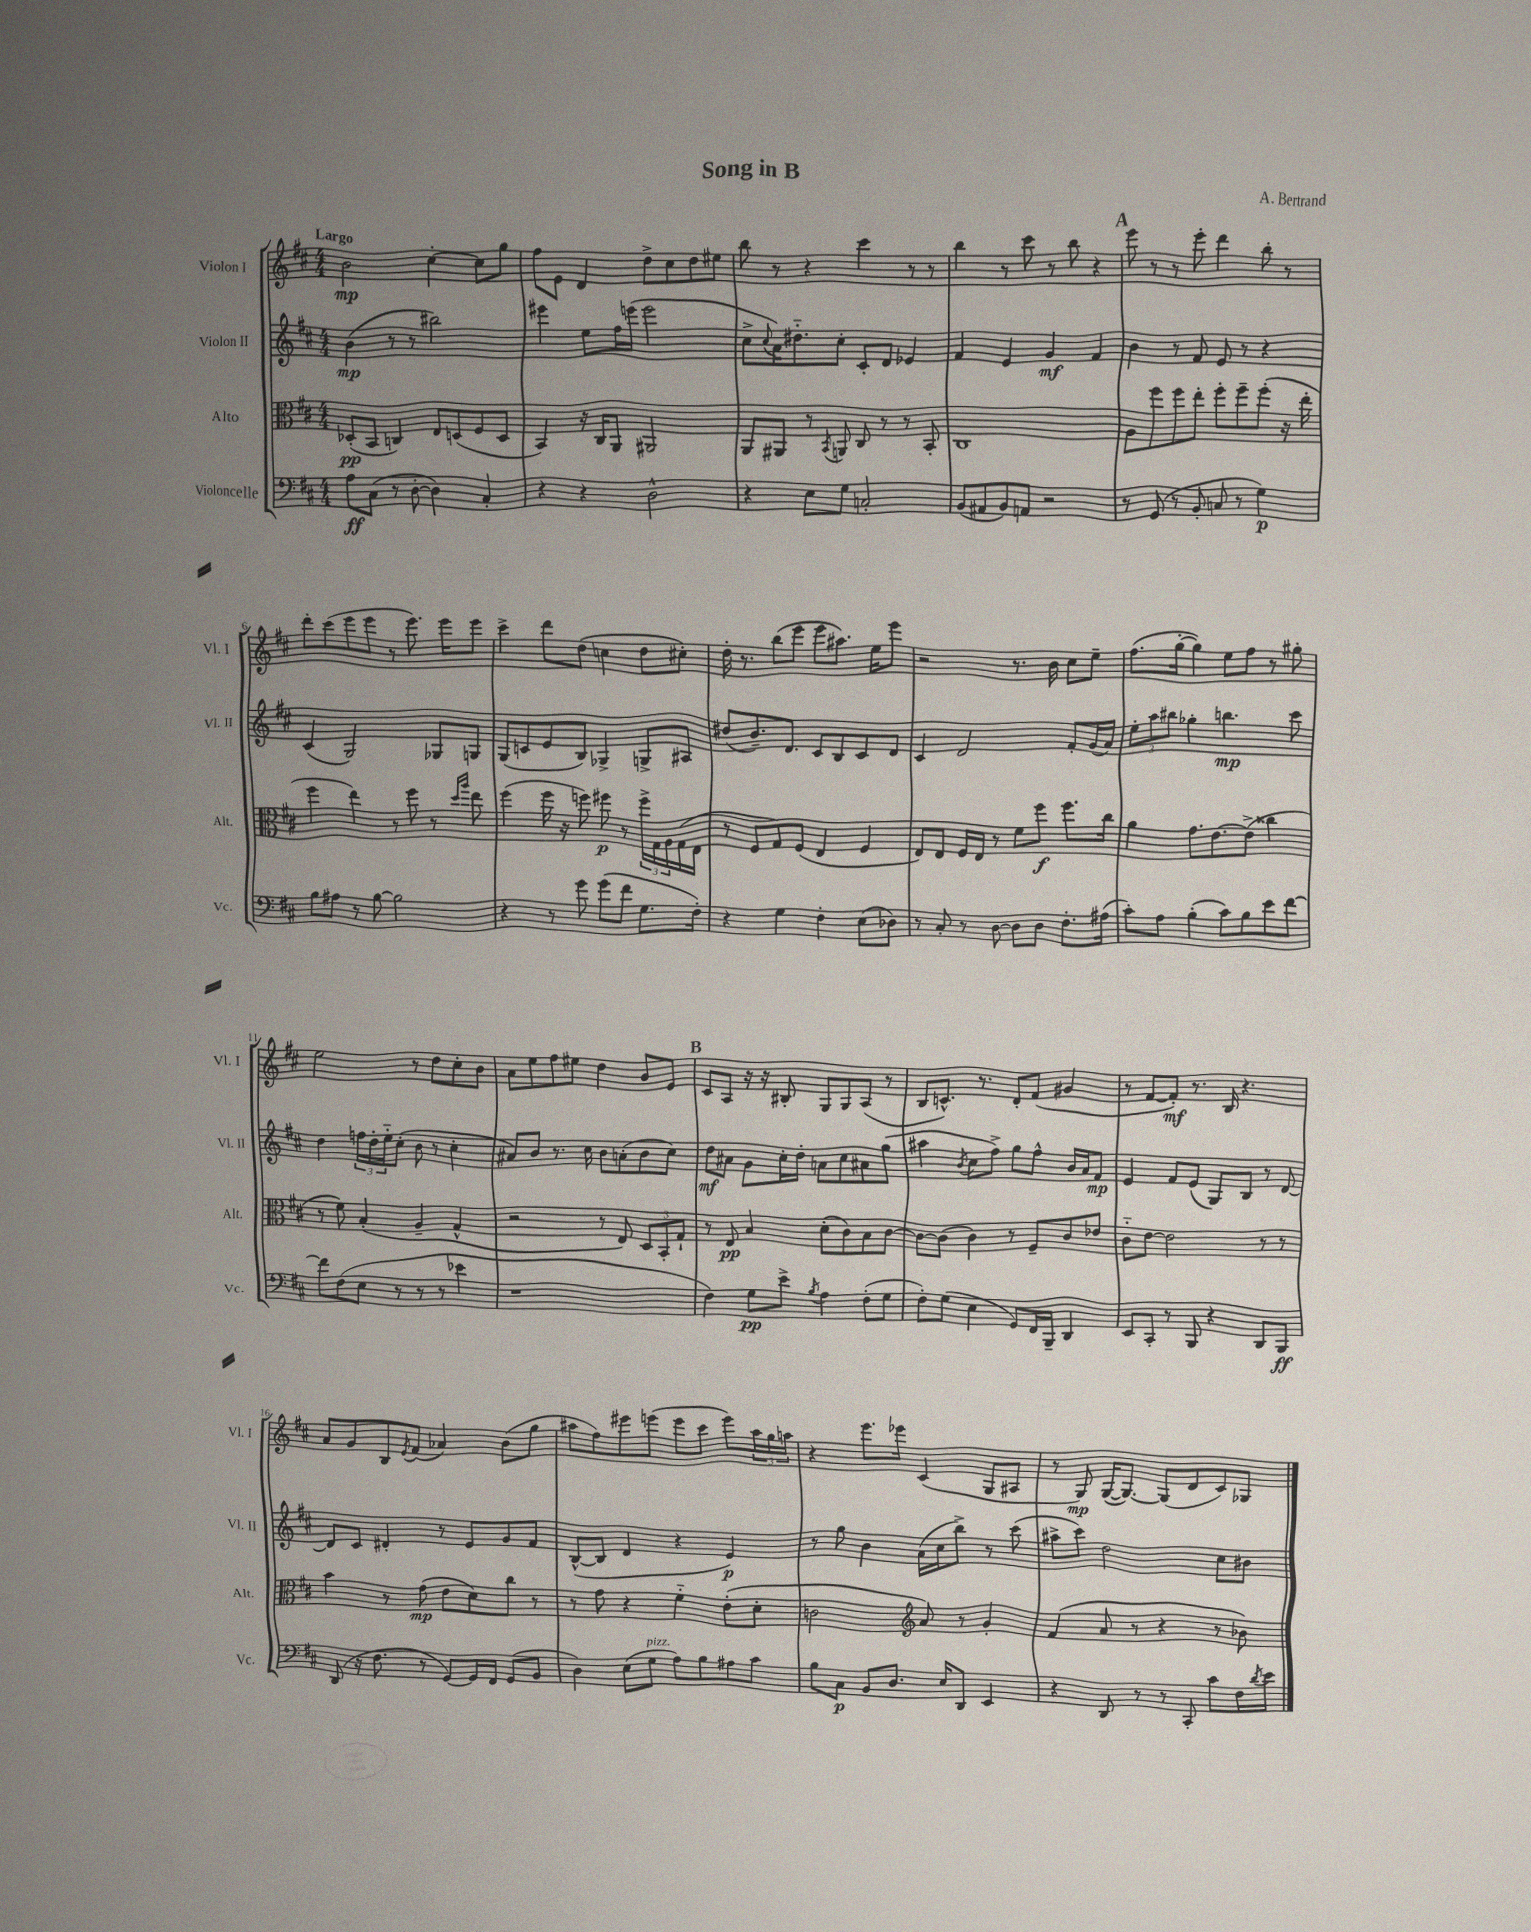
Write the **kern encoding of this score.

**kern	**kern	**kern	**kern
*staff4	*staff3	*staff2	*staff1
*clefF4	*clefC3	*clefG2	*clefG2
*k[f#c#]	*k[f#c#]	*k[f#c#]	*k[f#c#]
*M4/4	*M4/4	*M4/4	*M4/4
8A	(8D-'	(4b	2b
(8C#	8BB	.	.
8r	4C)	8r	.
[8D'	.	8r	.
4D])	8E	2bb#)	[4cc#'
.	(8D	.	.
4C#'	8F#	.	8cc#]
.	8D	.	8gg
=	=	=	=
4r	4BB)	4eee#	8ff#
.	.	.	8e
4r	16r	8ee	4d
.	16C#	.	.
.	8AA	16ff#	.
.	.	(16eee	.
2D^^	2AA#	2eee	8dd^
.	.	.	8cc#
.	.	.	8dd
.	.	.	8ee#
=	=	=	=
4r	8AA	8cc#^	8bb
.	.	8qqcc#	.
.	8AA#	16a)	8r
.	.	8.dd#'~	.
8E	8r	.	4r
.	8qBB	.	.
8G	8AA	8cc#'	.
2C'	8C#	8c#'	4ccc#
.	8r	8d	.
.	8r	4e-	8r
.	8BB'	.	8r
=	=	=	=
(8BB	1C#	4f#	4bb
8AA#	.	.	.
8BB)	.	4e	8r
8AA	.	.	8ccc#
2r	.	4g	8r
.	.	.	8bb
.	.	4f#	4r
=	=	=	=
8r	8A	4b	8eee
(8GG	8ff#	.	8r
8r	8ff#	8r	8r
8BB'	8ee'	8f#	8eee'
8C	8ff#'	8e	4ddd
8r	8ff#~	8r	.
4G)	(8ff#'	4r	8bb'
.	16r	.	8r
.	16ee'	.	.
=	=	=	=
8B	4ff#	(4c#	8ddd'
8A#	.	.	(8ccc#
8r	4ee)	2G)	8eee
[8B	.	.	8eee
2B]	8r	.	8r
.	8ff#	.	8.eee)
.	8r	8G-	.
.	.	.	16eee
.	16qqdd	.	.
.	16qqaa	.	.
.	8ee	8G	8eee
=	=	=	=
4r	(4ff#	(8G	4ccc#^
.	.	8c	.
8r	16ff#	8e	8ddd
.	16r	.	.
8g	8ff)	8B)	(8dd
(8g	8ff#	4G-^	4cc
8f#	8r	.	.
8.G	24ff#^	8G^	8dd
.	24G	.	.
.	24A	.	.
.	(16G	8A#	8cc#')
16F#')	16E	.	.
=	=	=	=
4r	8r	(8dd#	16dd'
.	.	.	8.r
.	8F#	8.b~)	.
4G	8G)	.	(8bb
.	.	8.d	.
.	(8F#	.	8eee
4F#'	4E	8c#	8eee
.	.	8B	8.aa#)
(8E	4F#	8c#	.
.	.	.	16ee
8D-)	.	8d	8eee
=	=	=	=
8r	8E)	4c#	2r
8C#'	8E	.	.
8r	16F#	2d	.
.	16E	.	.
[8D	8r	.	.
8D]	8f#	.	8.r
8D	8ff#	.	.
.	.	.	16b
8.F#'	8.ff#	8f#'	8cc#
.	.	(16g	8ee~
(16A#	16cc#	16a)	.
=	=	=	=
8c#')	4a	12ee'	(8.ff#
.	.	12aa	.
8A	.	.	.
.	.	12bb#	.
.	.	.	[16gg'
(4B'	8.g	4gg-'	4gg])
.	[8.e	.	.
8c#)	.	4.bb	8ee
8B	(8e^]	.	8ff#
8e	4cc##	.	8r
[8f#	.	8ccc#	8gg#'
=	=	=	=
8f#]	8r	4dd	2ee
(8F#	8f#)	.	.
8E	(4B'	24ff	.
.	.	24dd'	.
.	.	24ee'~	.
8r	.	(8cc#'	.
8r	4A~	8b	8r
8r	.	8r	8dd
4e-	4G^^	4cc#'	8cc#'
.	.	.	8b
=	=	=	=
1r	2r	8a#)	8a
.	.	8b	8ee
.	.	8.r	8ff#
.	.	.	8ee#
.	.	16cc#	.
.	8r	8b	4dd
.	8E)	(8a'	.
.	12D	8b	8b
.	12BB'	.	.
.	.	8cc#)	8e
.	12G`	.	.
=	=	=	=
4F#)	8r	8dd	8c#
.	8E	8a#	8A
8G	4B	8g	16r
.	.	.	16r
8e^	.	16cc#'	8B#'
.	.	16dd'	.
8qB	.	.	.
4A	(8d'	8a	8G
.	8c#)	8cc#	8G
(8F#'	8B	8a#	(8A
8G	[8c#	(8gg	8r
=	=	=	=
8F#')	8c#_	4aa#	8B
(8G	(8c#]	.	8.c^^)
.	.	8qb	.
4E	4c#)	8cc#	.
.	.	.	8.r
.	.	8ff#^)	.
8GG)	8r	8gg	8d'
16FF#	8F#~	8ff#^^	(8f#
16BBB~	.	.	.
4DD	8c#	16b	4g#
.	.	16a	.
.	8e-	8f#	.
=	=	=	=
8EE	8c#'~	4e	8r
8CC#'	[8e	.	[8f#
8r	2e]	8f#	8f#'])
8BBB	.	(8e	8.r
4r	.	8G)	.
.	.	.	16B
.	.	8B	4.r
8DD	8r	8r	.
8BBB	8r	[8d	.
=	=	=	=
(8DD	4b	8d]	8a
16r	.	8c#	8g
8.F#	.	.	.
.	8r	4d#'	8B
.	.	.	8qe
8r	(8g	.	(8f#
[8GG)	8e	8r	4a-)
16GG]	8d)	8e	.
16FF#	.	.	.
(8GG	8cc#	8g	(8b
8BB	8r	8f#	8gg
=	=	=	=
4D)	8r	([8B^^	8aa#
.	8g	8B]	8ff#)
(8E	4r	4d	8eee#
8G	.	.	(8eee
8A)	4f#'~	4r	8eee
8B	.	.	8ccc#
8A#	(8e'	4e)	8eee)
8c#	8d'	.	24aa#
.	.	.	24gg
.	.	.	24aa
=	=	=	=
8B	2c	8r	4r
8C#	.	8gg	.
8BB	.	4b	8.eee
8.D	.	.	.
.	.	.	16eee-
*	*clefG2	*	*
.	8a)	(16a	(4c#
16E	.	16cc#	.
8DD	8r	8bb^)	.
4EE	4g'	8r	8G
.	.	(8ccc#	8A#
=	=	=	=
4r	(4f#	8aa#^	8r
.	.	8ccc#)	8G)
8DD	8a	2dd	([16G
.	.	.	8.G_)
8r	8r	.	.
8r	4r	.	(8G]
8CC#'	.	.	8d
8c#	8r	8cc#	8c#)
16F#	8b-)	8b#	8G-
8qd	.	.	.
16e	.	.	.
==	==	==	==
*-	*-	*-	*-
